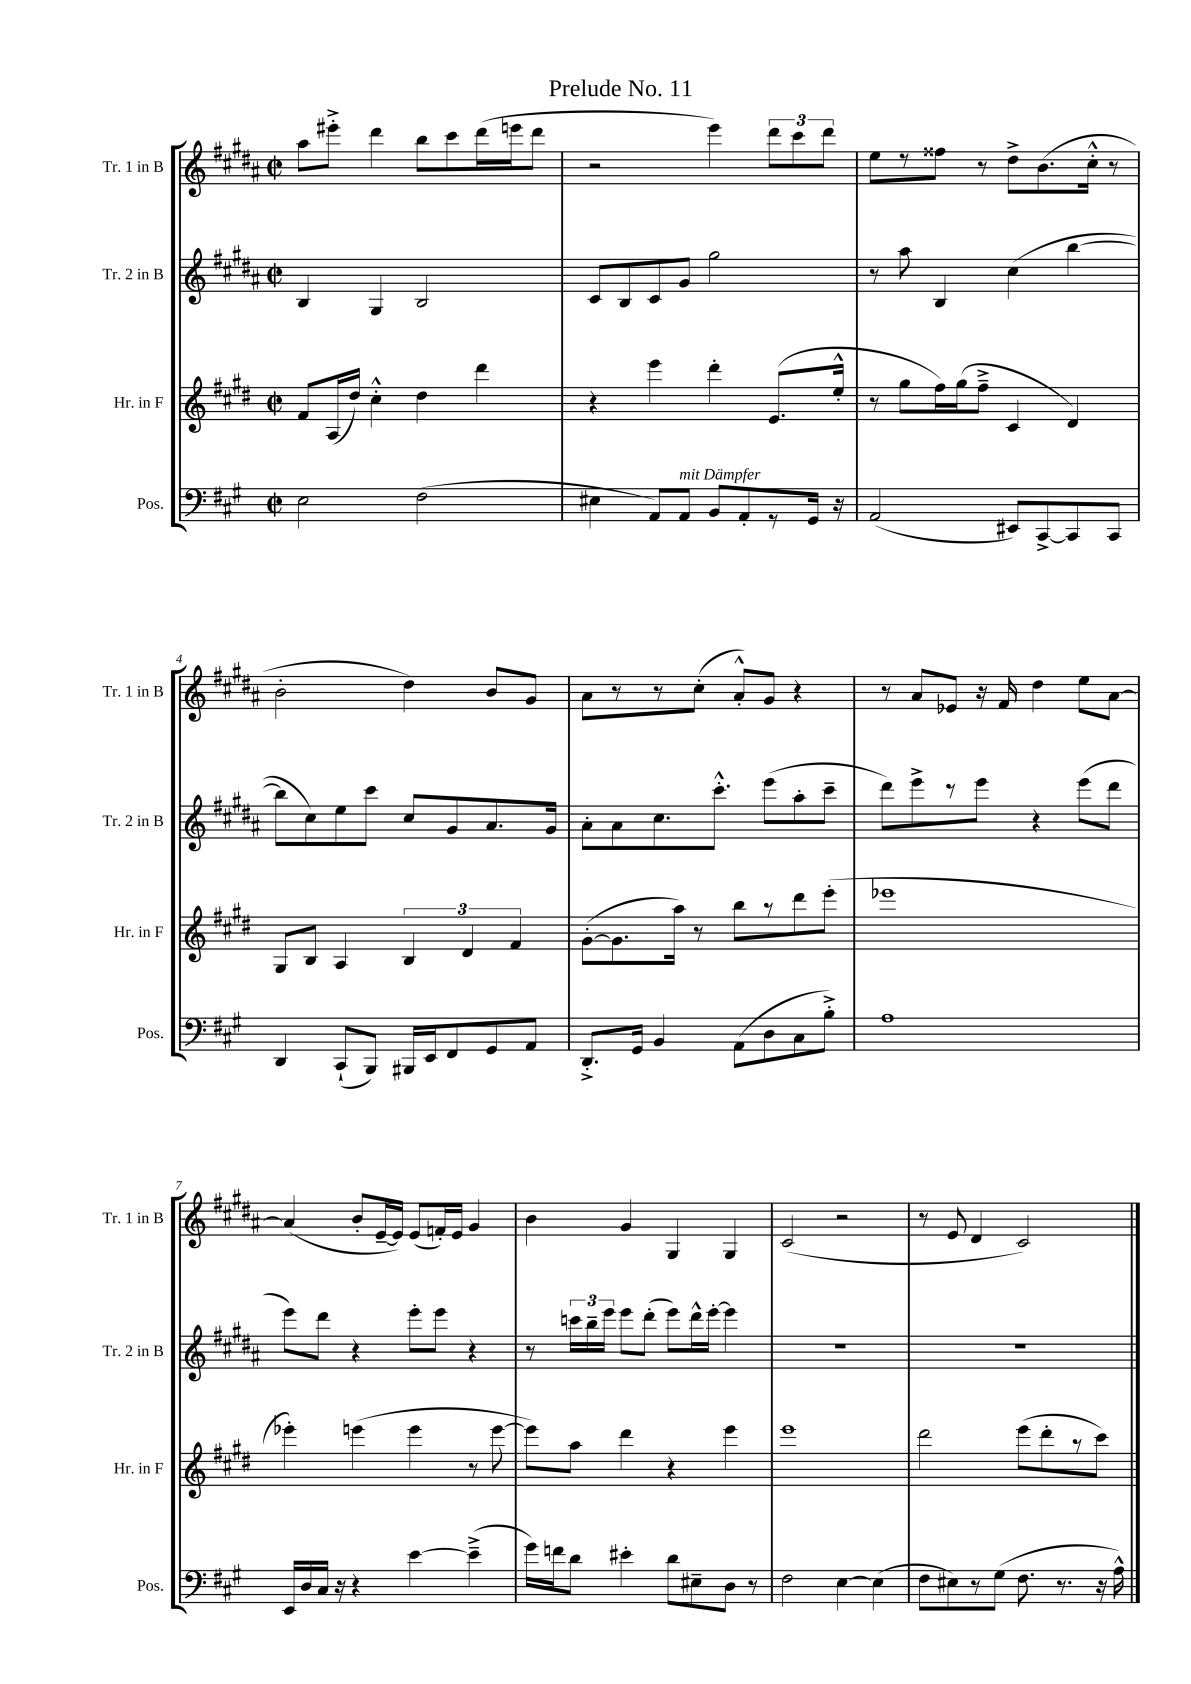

**kern	**kern	**kern	**kern
*staff4	*staff3	*staff2	*staff1
*clefF4	*clefG2	*clefG2	*clefG2
*k[f#c#g#]	*k[f#c#g#d#]	*k[f#c#g#d#a#]	*k[f#c#g#d#a#]
*M2/2	*M2/2	*M2/2	*M2/2
*met(c|)	*met(c|)	*met(c|)	*met(c|)
2E	8f#	4B	8aa#
.	(16A	.	8eee#'^
.	16dd#)	.	.
.	4cc#'^^	4G#	4ddd#
(2F#	4dd#	2B	8bb
.	.	.	8ccc#
.	4ddd#	.	(16ddd#
.	.	.	16eee
.	.	.	8ddd#
=	=	=	=
4E#	4r	8c#	2r
.	.	8B	.
8AA)	4eee	8c#	.
8AA	.	8g#	.
8BB	4ddd#'	2gg#	4eee)
8AA'	.	.	.
8r	(8.e	.	12ddd#
.	.	.	12ccc#
16GG#	.	.	.
.	.	.	12ddd#
16r	16ee'^^	.	.
=	=	=	=
(2AA	8r	8r	8ee
.	8gg#	8aa#	8r
.	16ff#)	4B	8ff##
.	(16gg#	.	.
.	8ff#~^	.	8r
8EE#)	4c#	(4cc#	8dd#^
[8CC#^	.	.	(8.b
8CC#]	4d#)	[4bb	.
.	.	.	16cc#'^^
8CC#	.	.	8r
=	=	=	=
4DD	8G#	8bb]	2b'
.	8B	8cc#)	.
(8CC#`	4A	8ee	.
8BBB)	.	8ccc#	.
16BBB#	6B	8cc#	4dd#)
16EE	.	.	.
8FF#	.	8g#	.
.	6d#	.	.
8GG#	.	8.a#	8b
.	6f#	.	.
8AA	.	.	8g#
.	.	16g#	.
=	=	=	=
8.DD'^	([8g#'	8a#'	8a#
.	8.g#]	8a#	8r
16GG#	.	.	.
4BB	.	8.cc#	8r
.	16aa)	.	.
.	8r	.	(8cc#'
.	.	8.ccc#'^^	.
(8AA	8bb	.	8a#'^^)
8D	8r	(8eee	8g#
8C#	8ddd#	8aa#'	4r
8B'^)	(8eee'	8ccc#~	.
=	=	=	=
1A	1eee-	8ddd#)	8r
.	.	8eee^	8a#
.	.	8r	8e-
.	.	8eee	16r
.	.	.	16f#
.	.	4r	4dd#
.	.	(8eee	8ee
.	.	8ddd#	[8a#
=	=	=	=
16EE	4eee-')	8eee)	(4a#]
16D	.	.	.
16C#	.	8ddd#	.
16r	.	.	.
4r	(4eee	4r	8b'
.	.	.	[16e~
.	.	.	16e])
[4e	4eee	8eee'	(8e
.	.	8eee	16f')
.	.	.	16e
(4e~^]	8r	4r	4g#
.	[8eee	.	.
=	=	=	=
16g#)	8eee])	8r	4b
16f	.	.	.
8d	8aa	24ccc	.
.	.	24bb~	.
.	.	24eee	.
4e#'	4ddd#	8eee	4g#
.	.	(8ddd#'	.
8d	4r	8eee)	4G#
8E#~	.	16ddd#^^	.
.	.	[16eee'	.
8D	4eee	4eee]	4G#
8r	.	.	.
=	=	=	=
2F#	1eee	1r	(2c#
[4E	.	.	2r
(4E]	.	.	.
=	=	=	=
8F#	2ddd#	1r	8r
8E#)	.	.	8e
8r	.	.	4d#
(8G#	.	.	.
8.F#	(8eee	.	2c#)
.	8ddd#'	.	.
8.r	.	.	.
.	8r	.	.
16r	8ccc#)	.	.
16A^^)	.	.	.
==	==	==	==
*-	*-	*-	*-
